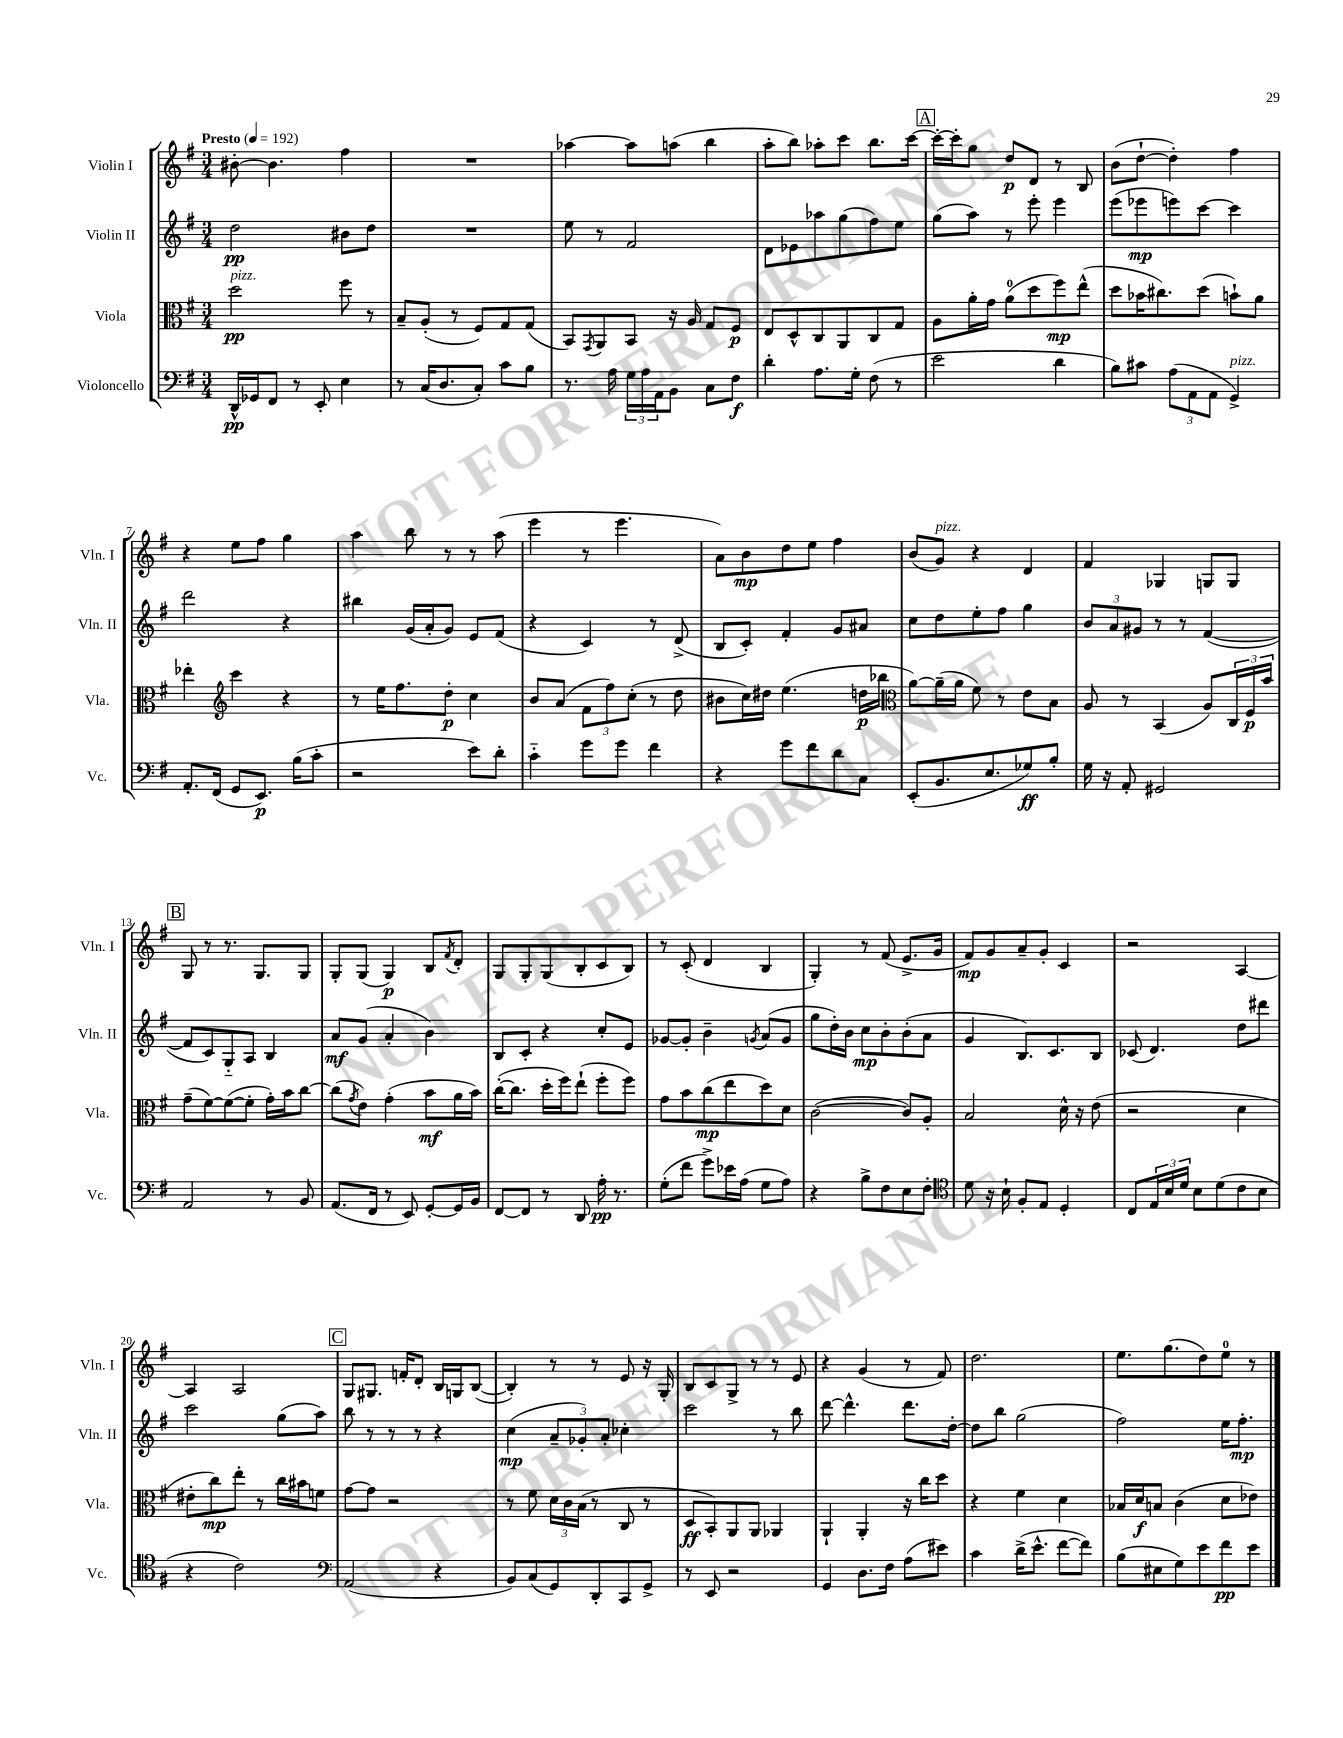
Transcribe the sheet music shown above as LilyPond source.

<<
\new StaffGroup <<
\new Staff = "s0" \with { instrumentName = "Violin I" shortInstrumentName = "Vln. I" } {
    \clef treble \key g \major \numericTimeSignature \time 3/4 \tempo "Presto" 4 = 192
    bis'8~-. bis'4. fis''4 |
    R2. |
    aes''4~ aes''8 a''8( b''4 |
    a''8-. b''8) aes''8-. c'''8 b''8. c'''16~ |
    \mark \markup { \box "A" } c'''16~-. c'''16-. g''8 d''8\p d'8 r8 b8 |
    b'8( d''8~-! d''4-.) fis''4 |
    r4 e''8 fis''8 g''4 |
    a''4 b''8 r8 r8 a''8( |
    e'''4 r8 e'''4. |
    a'8) b'8\mp d''8 e''8 fis''4 |
    b'8( g'8^\markup { \italic "pizz." }) r4 d'4 |
    fis'4 ges4 g8 g8 |
    \mark \markup { \box "B" } g8 r8 r8. g8. g8 |
    g8-. g8( g4\p) b8 \acciaccatura { fis'8 } d'8-. |
    g8 g8-. g8( b8-. c'8 b8) |
    r8 c'8-.( d'4 b4 |
    g4-.) r8 fis'8( e'8.-> g'16 |
    fis'8\mp) g'8 a'8-- g'8-. c'4 |
    r2 a4~ |
    a4 a2 |
    \mark \markup { \box "C" } g8 gis8. f'16-. d'8-. b16 g16 b8~( |
    b4-.) r8 r8 e'8 r16 g16-. |
    b8 c'8 g8-> r8 r8 e'8 |
    r4 g'4( r8 fis'8) |
    d''2. |
    e''8. g''8.( d''8) e''8-0 r8 \bar "|." |
}
\new Staff = "s1" \with { instrumentName = "Violin II" shortInstrumentName = "Vln. II" } {
    \clef treble \key g \major \numericTimeSignature \time 3/4
    d''2\pp bis'8 d''8 |
    R2. |
    e''8 r8 fis'2 |
    d'8 ees'8 aes''8 g''8( fis''8) e''8 |
    \mark \markup { \box "A" } g''8( a''8) r8 e'''8-. e'''4 |
    e'''8( ees'''8\mp e'''8) c'''8~ c'''4 |
    d'''2 r4 |
    bis''4 g'16( a'16-. g'8) e'8 fis'8( |
    r4 c'4) r8 d'8->( |
    b8 c'8-.) fis'4-. g'8 ais'8 |
    c''8 d''8 e''8-. fis''8 g''4 |
    \tuplet 3/2 { b'8 a'8 gis'8 } r8 r8 fis'4~( |
    \mark \markup { \box "B" } fis'8 c'8) g8-_ a8 b4 |
    a'8\mf g'8( a'4-. b'4) |
    b8 c'8-. r4 c''8-. e'8 |
    ges'8~ ges'8-. b'4-- \acciaccatura { g'8 } a'8( g'8 |
    g''8 d''16-.) b'16 c''8\mp b'8-. b'8-.( a'8 |
    g'4 b8.) c'8. b8 |
    ces'8( d'4.) d''8 dis'''8 |
    c'''2 g''8( a''8) |
    \mark \markup { \box "C" } b''8 r8 r8 r8 r4 |
    c''4\mp( \tuplet 3/2 { a'8-- ges'8-.) a'8-. } ces''4-. |
    c'''2 r8 b''8 |
    d'''8~ d'''4.-^ d'''8. d''16~-. |
    d''8 b''8 g''2( |
    fis''2) e''16 fis''8.-.\mp \bar "|." |
}
\new Staff = "s2" \with { instrumentName = "Viola" shortInstrumentName = "Vla." } {
    \clef alto \key g \major \numericTimeSignature \time 3/4
    d''2\pp^\markup { \italic "pizz." } fis''8 r8 |
    b8-- a8-.( r8 fis8) g8 g8( |
    b,8) \acciaccatura { g,8 } a,8 b,8 r16 a16 g8 fis8\p |
    e8 d8-^ c8 a,8 c8 g8 |
    \mark \markup { \box "A" } a8 a'16-. g'16 a'8-0( d''8 fis''8\mp) e''8-^( |
    d''8 bes'16 cis''8.) d''8( b'8-!) a'8 |
    ees''4-. \clef treble c'''4 r4 |
    r8 e''16 fis''8. d''8-.\p c''4 |
    b'8 a'8( \tuplet 3/2 { fis'8 fis''8) c''8-.( } r8 d''8 |
    bis'8 c''16) dis''16 e''4.( d''16\p bes''16 |
    \clef alto a'8~) a'16--( a'16 fis'8) r8 e'8 b8 |
    a8 r8 b,4( a8) \tuplet 3/2 { c16 fis16\p b'16 } |
    \mark \markup { \box "B" } g'8--( fis'8~) fis'8~( fis'8-. g'16-.) b'16 c''8~ |
    c''8( \acciaccatura { g'8 } e'8) g'4-.( b'8\mf a'16 b'16) |
    c''16~-.( c''8. d''16-. fis''16) e''8-!( fis''8-. fis''8) |
    g'8 b'8 c''8\mp( e''8 d''8) d'8 |
    c'2~( c'8) a8-. |
    b2 d'16-^ r16 e'8( |
    r2 d'4 |
    eis'8-. c''8\mp) e''8-. r8 c''16 bis'16 f'8 |
    \mark \markup { \box "C" } g'8~ g'8 r2 |
    r8 fis'8 \tuplet 3/2 { d'16 c'16 b16( } r8 c8 r8 |
    d8\ff b,8-.) a,8 a,8 aes,4 |
    a,4-! a,4-. r16 c''16 d''8 |
    r4 fis'4 d'4 |
    bes16 d'16\f b8 c'4( d'8 ees'8) \bar "|." |
}
\new Staff = "s3" \with { instrumentName = "Violoncello" shortInstrumentName = "Vc." } {
    \clef bass \key g \major \numericTimeSignature \time 3/4
    d,16-^\pp ges,16 fis,8 r8 e,8-. e4 |
    r8 c16( d8. c8-.) c'8 b8 |
    r8. a16 \tuplet 3/2 { g16 a16 a,16 } b,8 c8 fis8\f |
    d'4-. a8. g16-. fis8( r8 |
    \mark \markup { \box "A" } e'2 d'4 |
    b8) cis'8 \tuplet 3/2 { a8( a,8 a,8 } g,4->^\markup { \italic "pizz." }) |
    a,8.-. fis,16( g,8 e,8.\p) b16( c'8-. |
    r2 e'8) d'8-. |
    c'4-_ g'8 g'8 fis'4 |
    r4 g'8 fis'8 d'8 c8 |
    e,8-.( b,8. e8. ges8\ff) b8-. |
    g16 r16 a,8-. gis,2 |
    \mark \markup { \box "B" } a,2 r8 b,8 |
    a,8.( fis,16 r8 e,8) g,8~-. g,16 b,16 |
    fis,8~ fis,8 r8 d,8 a16-.\pp r8. |
    g8-.( fis'8 g'8->) ees'16 a16( g8 a8) |
    r4 b8-> fis8 e8 fis8-. |
    \clef tenor d'8 r16 b16-! fis8-. e8 d4-. |
    c8 \tuplet 3/2 { e16 b16 d'16 } b8 d'8( c'8 b8 |
    r4 c'2) |
    \mark \markup { \box "C" } \clef bass a,2( r4 |
    b,8) c8( g,8) d,8-. c,8 g,8-> |
    r8 e,8 r2 |
    g,4 d8. fis16 a8( eis'8) |
    c'4 d'16->( e'8.-^ fis'8~ fis'8) |
    b8( eis8 g8) e'8 fis'8\pp e'8 \bar "|." |
}
>>
>>
